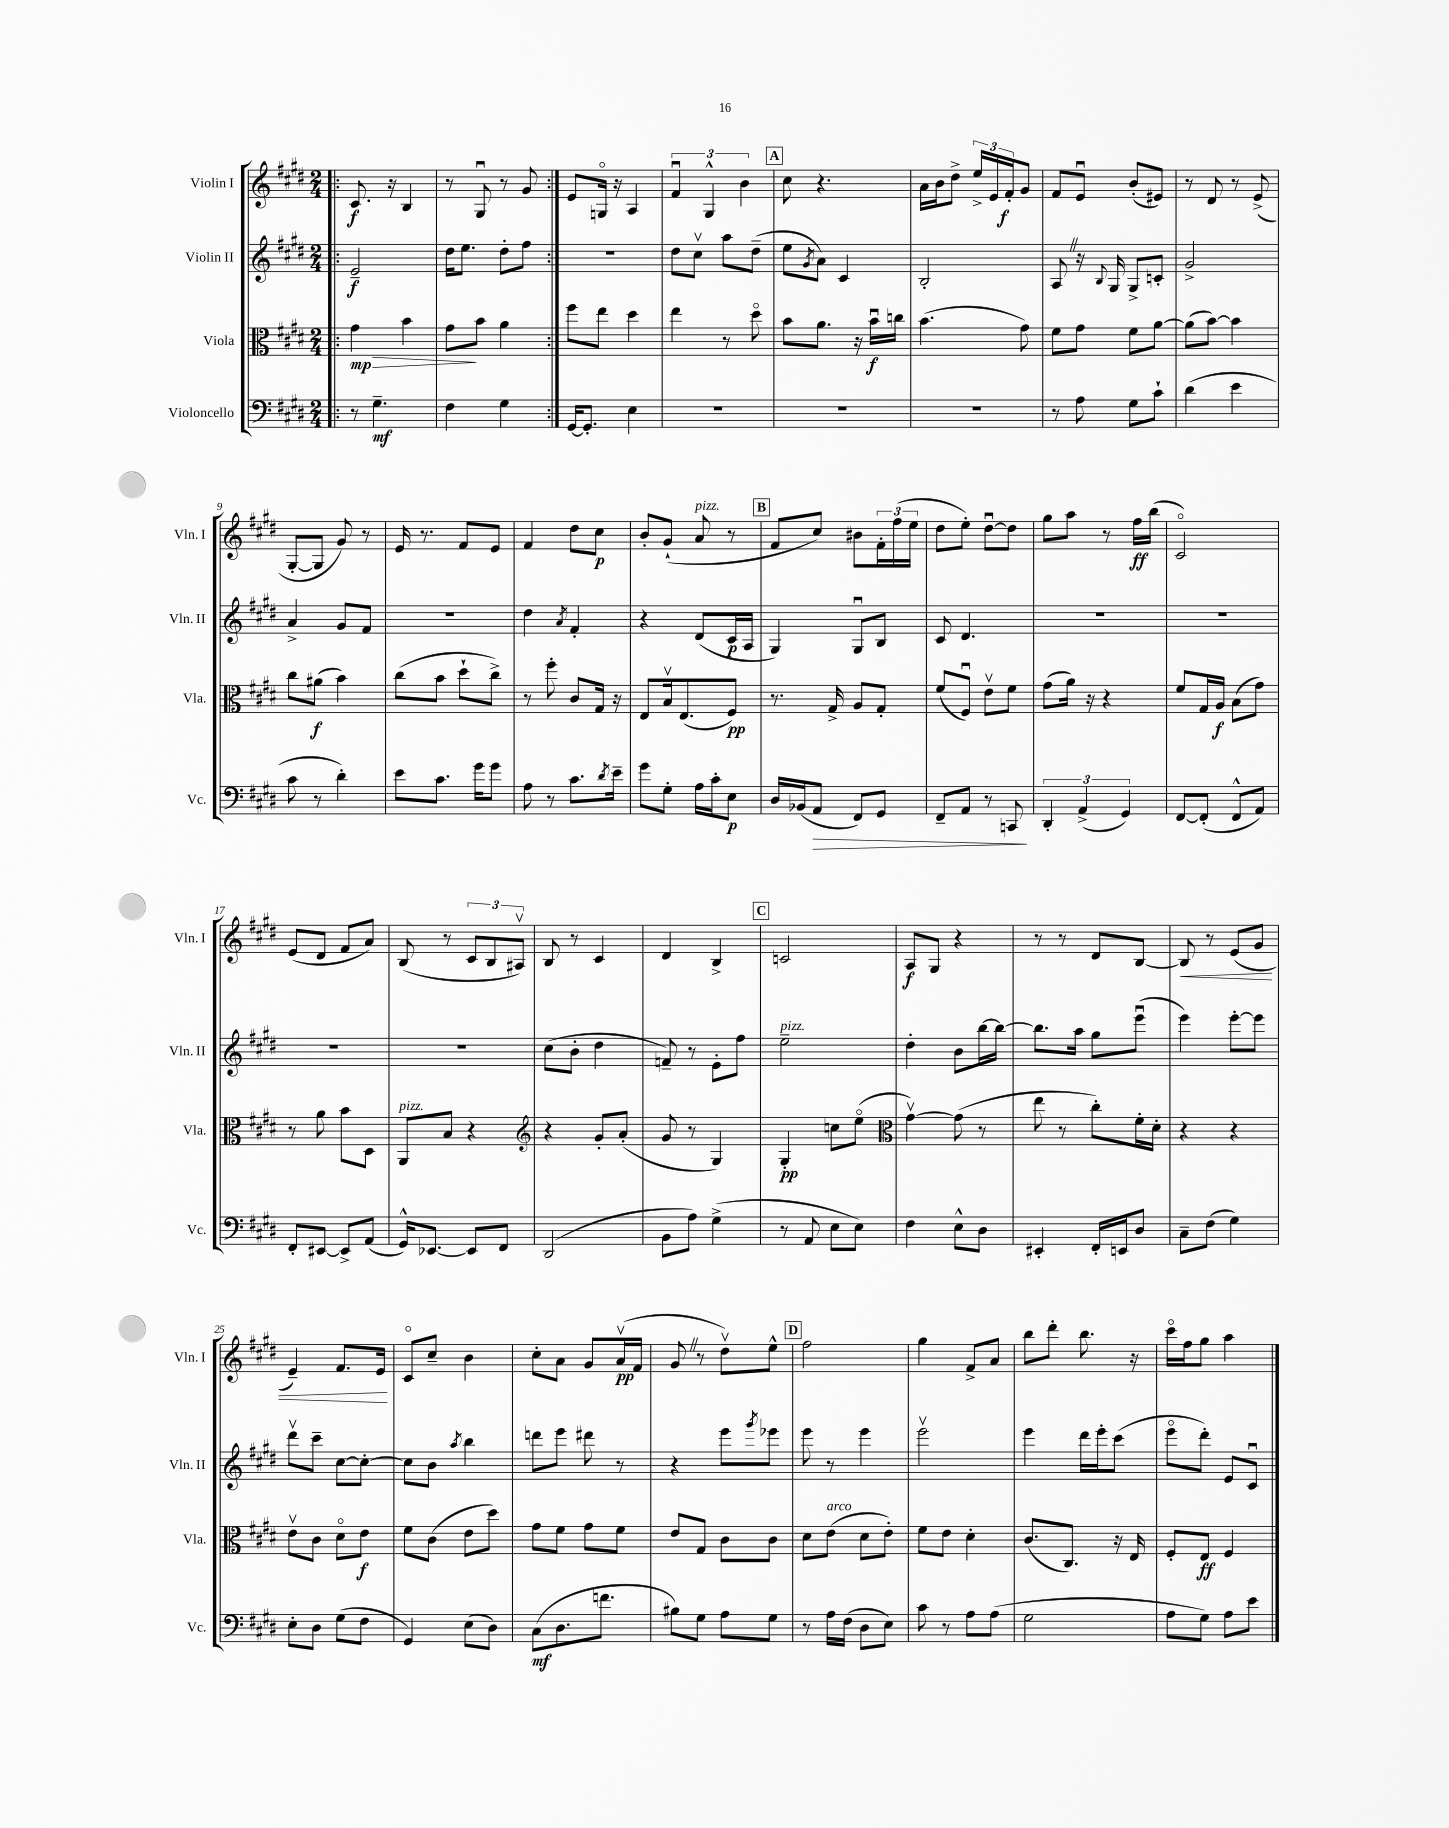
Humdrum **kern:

**kern	**dynam	**kern	**dynam	**kern	**dynam	**kern	**dynam
*part4	*part4	*part3	*part3	*part2	*part2	*part1	*part1
*staff4	*staff4	*staff3	*staff3	*staff2	*staff2	*staff1	*staff1
*I"Violoncello	*	*I"Viola	*	*I"Violin II	*	*I"Violin I	*
*I'Vc.	*	*I'Vla.	*	*I'Vln. II	*	*I'Vln. I	*
*clefF4	*	*clefC3	*	*clefG2	*	*clefG2	*
*k[f#c#g#d#]	*	*k[f#c#g#d#]	*	*k[f#c#g#d#]	*	*k[f#c#g#d#]	*
*M2/4	*	*M2/4	*	*M2/4	*	*M2/4	*
=1!|:	=1!|:	=1!|:	=1!|:	=1!|:	=1!|:	=1!|:	=1!|:
!	!	!	!LO:HP:b	!	!	!	!
8r	.	4g#\	> mp	2e~/	f	8.c#/	f
4.G#~\	mf	.	.	.	.	.	.
.	.	.	.	.	.	16r	.
.	.	4b\	.	.	.	4B/	.
=2	=2	=2	=2	=2	=2	=2	=2
4F#\	.	8g#\L	.	16dd#\KL	.	8r	.
.	.	.	.	8.ee\J	.	.	.
.	.	8b\J	]	.	.	8G#u/	.
4G#\	.	4a\	.	8dd#'\L	.	8r	.
.	.	.	.	8ff#\J	.	8g#/	.
=3:|!	=3:|!	=3:|!	=3:|!	=3:|!	=3:|!	=3:|!	=3:|!
[16GG#/KL	.	8ff#\L	.	2r	.	8e/L	.
8.GG#'/J]	.	.	.	.	.	.	.
.	.	8ee\J	.	.	.	16Gn/Jk	.
.	.	.	.	.	.	16r	.
4E\	.	4dd#\	.	.	.	4A/	.
=4	=4	=4	=4	=4	=4	=4	=4
2r	.	4ee\	.	8dd#\L	.	6f#u/	.
.	.	.	.	8cc#v\J	.	.	.
.	.	.	.	.	.	6G#^^/	.
.	.	8r	.	8aa\L	.	.	.
.	.	.	.	.	.	6b\	.
.	.	8dd#\	.	(8dd#~\J	.	.	.
!!LO:REH:place=s1:t=A
=5	=5	=5	=5	=5	=5	=5	=5
2r	.	8b\L	.	8ee\L	.	8cc#\	.
.	.	.	.	8qg#/	.	.	.
.	.	8.a\J	.	8a\J)	.	4.r	.
.	.	.	.	4c#/	.	.	.
.	.	16r	.	.	.	.	.
.	.	16bu\LL	f	.	.	.	.
.	.	16ccn\JJ	.	.	.	.	.
=6	=6	=6	=6	=6	=6	=6	=6
2r	.	(4.b\	.	2B'/	.	16a\LL	.
.	.	.	.	.	.	16b\J	.
.	.	.	.	.	.	8dd#^\J	.
.	.	.	.	.	.	24ee^/LL	.
.	.	.	.	.	.	24e/	.
.	.	.	.	.	.	24f#'/J	f
.	.	8g#\)	.	.	.	8g#/J	.
=7	=7	=7	=7	=7	=7	=7	=7
8r	.	8f#\L	.	8AZ/	.	8f#/L	.
8A\	.	8g#\J	.	16r	.	8eu/J	.
.	.	.	.	8qqB/	.	.	.
.	.	.	.	16G#/	.	.	.
8G#\L	.	8f#\L	.	8G#^/L	.	(8b'/L	.
8c#`\J	.	[8a\J	.	8cn'/J	.	8e#X/J)	.
=8	=8	=8	=8	=8	=8	=8	=8
(4d#\	.	(8a\L]	.	2g#^/	.	8r	.
.	.	[8b\J)	.	.	.	8d#/	.
4e\	.	4b\]	.	.	.	8r	.
.	.	.	.	.	.	(8e^/	.
!!LO:LB:g=z
=9	=9	=9	=9	=9	=9	=9	=9
8c#\	.	8cc#\L	.	4a^/	.	[8G#'/L	.
8r	.	(8a#X\J	f	.	.	8G#/J]	.
4d#'\)	.	4b\)	.	8g#/L	.	8g#/)	.
.	.	.	.	8f#/J	.	8r	.
=10	=10	=10	=10	=10	=10	=10	=10
8e\L	.	(8cc#\L	.	2r	.	16e/	.
.	.	.	.	.	.	8.r	.
8.c#\J	.	8b\J	.	.	.	.	.
.	.	8dd#`\L	.	.	.	8f#/L	.
16g#\KL	.	.	.	.	.	.	.
8g#\J	.	8cc#^\J)	.	.	.	8e/J	.
=11	=11	=11	=11	=11	=11	=11	=11
8A\	.	8r	.	4dd#\	.	4f#/	.
8r	.	8ff#'\	.	.	.	.	.
.	.	.	.	8qa/	.	.	.
8.c#\L	.	8c#/L	.	4f#'/	.	8dd#\L	.
.	.	16G#/Jk	.	.	.	8cc#\J	p
8qd#/	.	.	.	.	.	.	.
16e~\Jk	.	16r	.	.	.	.	.
=12	=12	=12	=12	=12	=12	=12	=12
8g#\L	.	8E/L	.	4r	.	8b'/L	.
8G#'\J	.	16Bv/k	.	.	.	(8g#`/J	.
.	.	(8.E/	.	.	.	.	.
!	!	!	!	!	!	!LO:TX:a:i:t=pizz.	!
16A\LL	.	.	.	(8d#/L	.	8a/	.
16c#'\J	.	.	.	.	.	.	.
8E\J	p	8F#/J)	pp	16c#/L	p	8r	.
.	.	.	.	16A/JJ	.	.	.
!!LO:REH:place=s1:t=B
=13	=13	=13	=13	=13	=13	=13	=13
16D#/LL	.	8.r	.	4G#/)	.	8f#/L	.
(16BB-X/J	.	.	.	.	.	.	.
!	!LO:HP:b	!	!	!	!	!	!
8AA/J	>	.	.	.	.	8cc#/J)	.
.	.	16G#^/	.	.	.	.	.
8FF#/L)	.	8A/L	.	8G#u/L	.	8b#X\L	.
8GG#/J	.	8G#'/J	.	8B/J	.	24f#'\L	.
.	.	.	.	.	.	(24ff#\	.
.	.	.	.	.	.	24ee\JJ	.
=14	=14	=14	=14	=14	=14	=14	=14
8FF#~/L	.	(8f#/L	.	8c#/	.	8dd#\L	.
8AA/J	.	8F#u/J)	.	4.d#/	.	8ee'\J)	.
8r	.	8ev\L	.	.	.	[8dd#u\L	.
8CCn/	.	8f#\J	.	.	.	8dd#\J]	.
.	]	.	.	.	.	.	.
=15	=15	=15	=15	=15	=15	=15	=15
6DD#'/	.	(8g#\L	.	2r	.	8gg#\L	.
.	.	16a\Jk)	.	.	.	8aa\J	.
(6AA^/	.	.	.	.	.	.	.
.	.	16r	.	.	.	.	.
.	.	4r	.	.	.	8r	.
6GG#/)	.	.	.	.	.	.	.
.	.	.	.	.	.	16ff#\LL	ff
.	.	.	.	.	.	(16bb\JJ	.
=16	=16	=16	=16	=16	=16	=16	=16
[8FF#/L	.	8f#/L	.	2r	.	2c#/)	.
(8FF#'/J]	.	16G#/L	.	.	.	.	.
.	.	16A/JJ	f	.	.	.	.
8FF#^^/L	.	(8B\L	.	.	.	.	.
8AA/J)	.	8g#\J)	.	.	.	.	.
!!LO:LB:g=z
=17	=17	=17	=17	=17	=17	=17	=17
8FF#'/L	.	8r	.	2r	.	(8e/L	.
[8EE#X/J	.	8a\	.	.	.	8d#/J	.
8EE#^/L]	.	8b\L	.	.	.	8f#/L	.
(8AA/J	.	8D#\J	.	.	.	8a/J)	.
=18	=18	=18	=18	=18	=18	=18	=18
!	!	!LO:TX:a:i:t=pizz.	!	!	!	!	!
16GG#^^/KL)	.	8AA/L	.	2r	.	(8B/	.
[8.EE-X/J	.	.	.	.	.	.	.
.	.	8B/J	.	.	.	8r	.
8EE-/L]	.	4r	.	.	.	12c#/L	.
.	.	.	.	.	.	12B/	.
8FF#/J	.	.	.	.	.	.	.
.	.	.	.	.	.	12A#Xv/J)	.
=19	=19	=19	=19	=19	=19	=19	=19
*	*	*clefG2	*	*	*	*	*
(2DD#/	.	4r	.	(8cc#\L	.	8B/	.
.	.	.	.	8b'\J	.	8r	.
.	.	8g#'/L	.	4dd#\	.	4c#/	.
.	.	(8a'/J	.	.	.	.	.
=20	=20	=20	=20	=20	=20	=20	=20
8BB\L	.	8g#/	.	8fn~/)	.	4d#/	.
8A\J)	.	8r	.	8r	.	.	.
(4G#^\	.	4G#/)	.	8e'\L	.	4B^/	.
.	.	.	.	8ff#\J	.	.	.
!!LO:REH:place=s1:t=C
=21	=21	=21	=21	=21	=21	=21	=21
!	!	!	!	!LO:TX:a:i:t=pizz.	!	!	!
8r	.	4G#'/	pp	2ee~\	.	2cn/	.
8AA/	.	.	.	.	.	.	.
8E\L	.	8ccn\L	.	.	.	.	.
8E\J)	.	(8ee\J	.	.	.	.	.
=22	=22	=22	=22	=22	=22	=22	=22
*	*	*clefC3	*	*	*	*	*
4F#\	.	[4g#v\)	.	4dd#'\	.	8A/L	f
.	.	.	.	.	.	8G#/J	.
8E^^\L	.	(8g#\]	.	8b\L	.	4r	.
8D#\J	.	8r	.	[16bb\L	.	.	.
.	.	.	.	16bb\JJ_	.	.	.
=23	=23	=23	=23	=23	=23	=23	=23
4EE#X'/	.	8ee\	.	8.bb\L]	.	8r	.
.	.	8r	.	.	.	8r	.
.	.	.	.	16aa\Jk	.	.	.
16FF#'/LL	.	8cc#'\L)	.	8gg#\L	.	8d#/L	.
16EEn/J	.	.	.	.	.	.	.
8D#/J	.	16f#'\L	.	(8eeeu\J	.	[8B/J	.
.	.	16d#'\JJ	.	.	.	.	.
=24	=24	=24	=24	=24	=24	=24	=24
!	!	!	!	!	!	!	!LO:HP:b
8C#~\L	.	4r	.	4eee\)	.	8B/]	<
(8F#\J	.	.	.	.	.	8r	.
4G#\)	.	4r	.	[8eee'\L	.	(8e/L	.
.	.	.	.	8eee\J]	.	8g#/J	.
!!LO:LB:g=z
=25	=25	=25	=25	=25	=25	=25	=25
8E'\L	.	8ev\L	.	8ddd#v\L	.	4e~/)	.
8D#\J	.	8c#\J	.	8ccc#~\J	.	.	.
(8G#\L	.	8d#\L	.	[8cc#\L	.	8.f#/L	.
8F#\J	.	8e\J	f	8cc#'\J_	.	.	.
.	.	.	.	.	.	16e/Jk	.
.	.	.	.	.	.	.	[
=26	=26	=26	=26	=26	=26	=26	=26
4GG#/)	.	8f#\L	.	8cc#\L]	.	8c#/L	.
.	.	(8c#\J	.	8b\J	.	8cc#~/J	.
.	.	.	.	8qaa/	.	.	.
(8E\L	.	8e\L	.	4bb\	.	4b\	.
8D#\J)	.	8dd#\J)	.	.	.	.	.
=27	=27	=27	=27	=27	=27	=27	=27
(8C#\L	mf	8g#\L	.	8dddn\L	.	8cc#'\L	.
8.D#\	.	8f#\J	.	8eee\J	.	8a\J	.
.	.	8g#\L	.	8ddd#X\	.	8g#/L	.
8.fn\J	.	.	.	.	.	.	.
.	.	8f#\J	.	8r	.	(16av/L	pp
.	.	.	.	.	.	16f#/JJ	.
=28	=28	=28	=28	=28	=28	=28	=28
8B#X\L)	.	8e/L	.	4r	.	8g#Z/	.
8G#\J	.	8G#/J	.	.	.	8r	.
8A\L	.	8c#\L	.	8eee\L	.	8dd#v\L)	.
.	.	.	.	8qggg#/	.	.	.
8G#\J	.	8c#\J	.	8eee-X\J	.	8ee^^\J	.
!!LO:REH:place=s1:t=D
=29	=29	=29	=29	=29	=29	=29	=29
8r	.	8d#\L	.	8eee\	.	2ff#\	.
!	!	!LO:TX:a:i:t=arco	!	!	!	!	!
16A\LL	.	(8e\J	.	8r	.	.	.
(16F#\JJ	.	.	.	.	.	.	.
8D#\L	.	8d#\L	.	4eee\	.	.	.
8E\J)	.	8e'\J)	.	.	.	.	.
=30	=30	=30	=30	=30	=30	=30	=30
8c#\	.	8f#\L	.	2eeev\	.	4gg#\	.
8r	.	8e\J	.	.	.	.	.
8A\L	.	4d#'\	.	.	.	8f#^/L	.
(8A\J	.	.	.	.	.	8a/J	.
=31	=31	=31	=31	=31	=31	=31	=31
2G#\	.	(8.c#/L	.	4eee\	.	8bb\L	.
.	.	.	.	.	.	8ddd#'\J	.
.	.	8.C#/J)	.	.	.	.	.
.	.	.	.	16ddd#\LL	.	8.bb\	.
.	.	.	.	16eee'\J	.	.	.
.	.	16r	.	(8ccc#\J	.	.	.
.	.	16E/	.	.	.	16r	.
=32	=32	=32	=32	=32	=32	=32	=32
8A\L	.	8F#'/L	.	8eee\L	.	16ccc#\LL	.
.	.	.	.	.	.	16ff#\J	.
8G#\J)	.	8E/J	ff	8ddd#'\J)	.	8gg#\J	.
8A\L	.	4F#/	.	8e/L	.	4aa\	.
8e\J	.	.	.	8c#u/J	.	.	.
==	==	==	==	==	==	==	==
*-	*-	*-	*-	*-	*-	*-	*-
